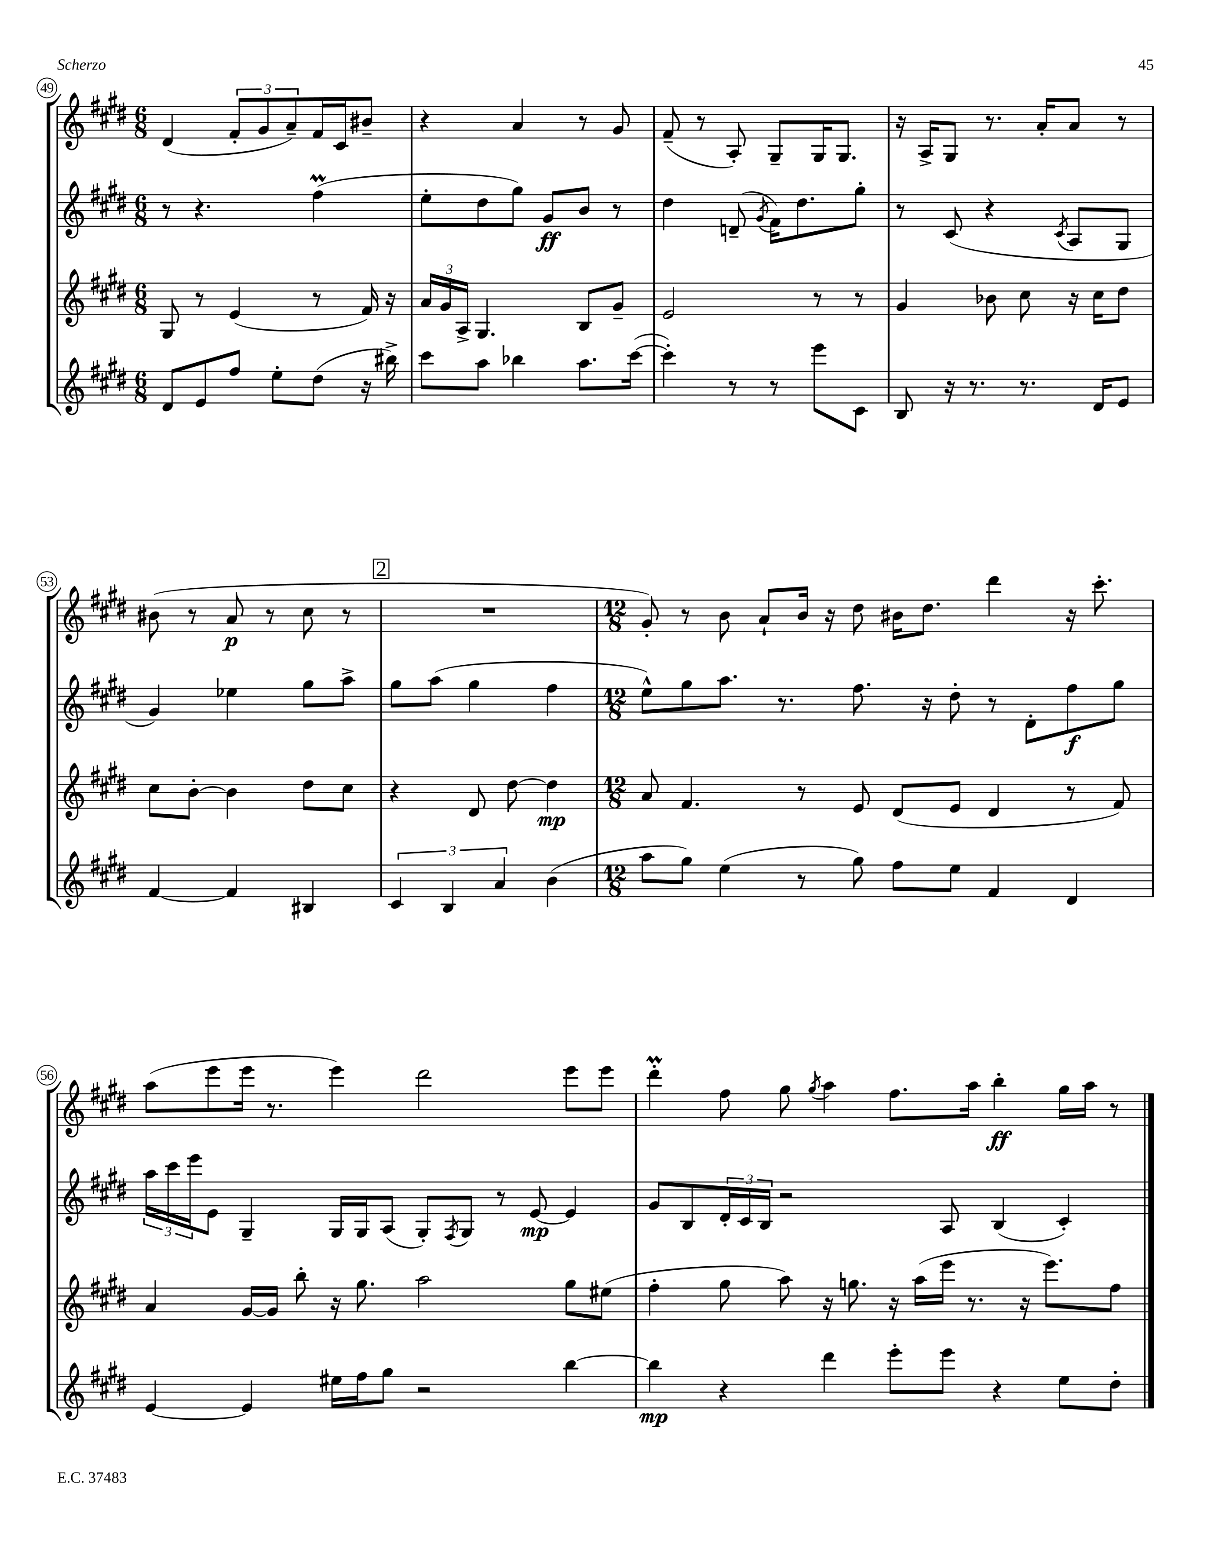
<<
\new StaffGroup <<
\new Staff = "s0" {
    \clef treble \key e \major \numericTimeSignature \time 6/8
    dis'4( \tuplet 3/2 { fis'8-. gis'8 a'8--) } fis'16 cis'16 bis'8-- |
    r4 a'4 r8 gis'8 |
    fis'8--( r8 a8-.) gis8-- gis16 gis8. |
    r16 a16-> gis8 r8. a'16-. a'8 r8 |
    bis'8( r8 a'8\p r8 cis''8 r8 |
    \mark \markup { \box "2" } R2. |
    \numericTimeSignature \time 12/8 gis'8-.) r8 b'8 a'8-! b'16 r16 dis''8 bis'16 dis''8. dis'''4 r16 cis'''8.-. |
    a''8( e'''8 e'''16 r8. e'''4) dis'''2 e'''8 e'''8 |
    dis'''4-.\prall fis''8 gis''8 \acciaccatura { gis''8 } a''4 fis''8. a''16 b''4-.\ff gis''16 a''16 r8 \bar "|." |
}
\new Staff = "s1" {
    \clef treble \key e \major \numericTimeSignature \time 6/8
    r8 r4. fis''4\prall( |
    e''8-. dis''8 gis''8) gis'8\ff b'8 r8 |
    dis''4 d'8--( \acciaccatura { gis'8 } fis'16) dis''8. gis''8-. |
    r8 cis'8( r4 \acciaccatura { cis'8 } a8 gis8 |
    gis'4) ees''4 gis''8 a''8-> |
    \mark \markup { \box "2" } gis''8 a''8( gis''4 fis''4 |
    \numericTimeSignature \time 12/8 e''8-^) gis''8 a''8. r8. fis''8. r16 dis''8-. r8 dis'8-. fis''8\f gis''8 |
    \tuplet 3/2 { a''16 cis'''16 e'''16 } e'8 gis4-- gis16 gis16 a8( gis8-.) \acciaccatura { fis8 } gis8 r8 e'8~\mp e'4 |
    gis'8 b8 \tuplet 3/2 { dis'16-. cis'16 b16 } r2 a8 b4( cis'4-.) \bar "|." |
}
\new Staff = "s2" {
    \clef treble \key e \major \numericTimeSignature \time 6/8
    gis8 r8 e'4( r8 fis'16) r16 |
    \tuplet 3/2 { a'16 gis'16 a16-> } gis4. b8 gis'8-- |
    e'2 r8 r8 |
    gis'4 bes'8 cis''8 r16 cis''16 dis''8 |
    cis''8 b'8~-. b'4 dis''8 cis''8 |
    \mark \markup { \box "2" } r4 dis'8 dis''8~ dis''4\mp |
    \numericTimeSignature \time 12/8 a'8 fis'4. r8 e'8 dis'8( e'8 dis'4 r8 fis'8) |
    a'4 gis'16~ gis'16 b''8-. r16 gis''8. a''2 gis''8 eis''8( |
    fis''4-. gis''8 a''8) r16 g''8. r16 a''16( e'''16 r8. r16 e'''8.) fis''8 \bar "|." |
}
\new Staff = "s3" {
    \clef treble \key e \major \numericTimeSignature \time 6/8
    dis'8 e'8 fis''8 e''8-. dis''8( r16 bis''16->) |
    cis'''8 a''8 bes''4 a''8. cis'''16~( |
    cis'''4-.) r8 r8 e'''8 cis'8 |
    b8 r16 r8. r8. dis'16 e'8 |
    fis'4~ fis'4 bis4 |
    \mark \markup { \box "2" } \tuplet 3/2 { cis'4 b4 a'4 } b'4( |
    \numericTimeSignature \time 12/8 a''8 gis''8) e''4( r8 gis''8) fis''8 e''8 fis'4 dis'4 |
    e'4~ e'4 eis''16 fis''16 gis''8 r2 b''4~ |
    b''4\mp r4 dis'''4 e'''8-. e'''8 r4 e''8 dis''8-. \bar "|." |
}
>>
>>
\layout { \context { \Score currentBarNumber = #49 \override BarNumber.stencil = #(make-stencil-circler 0.1 0.3 ly:text-interface::print) } }
